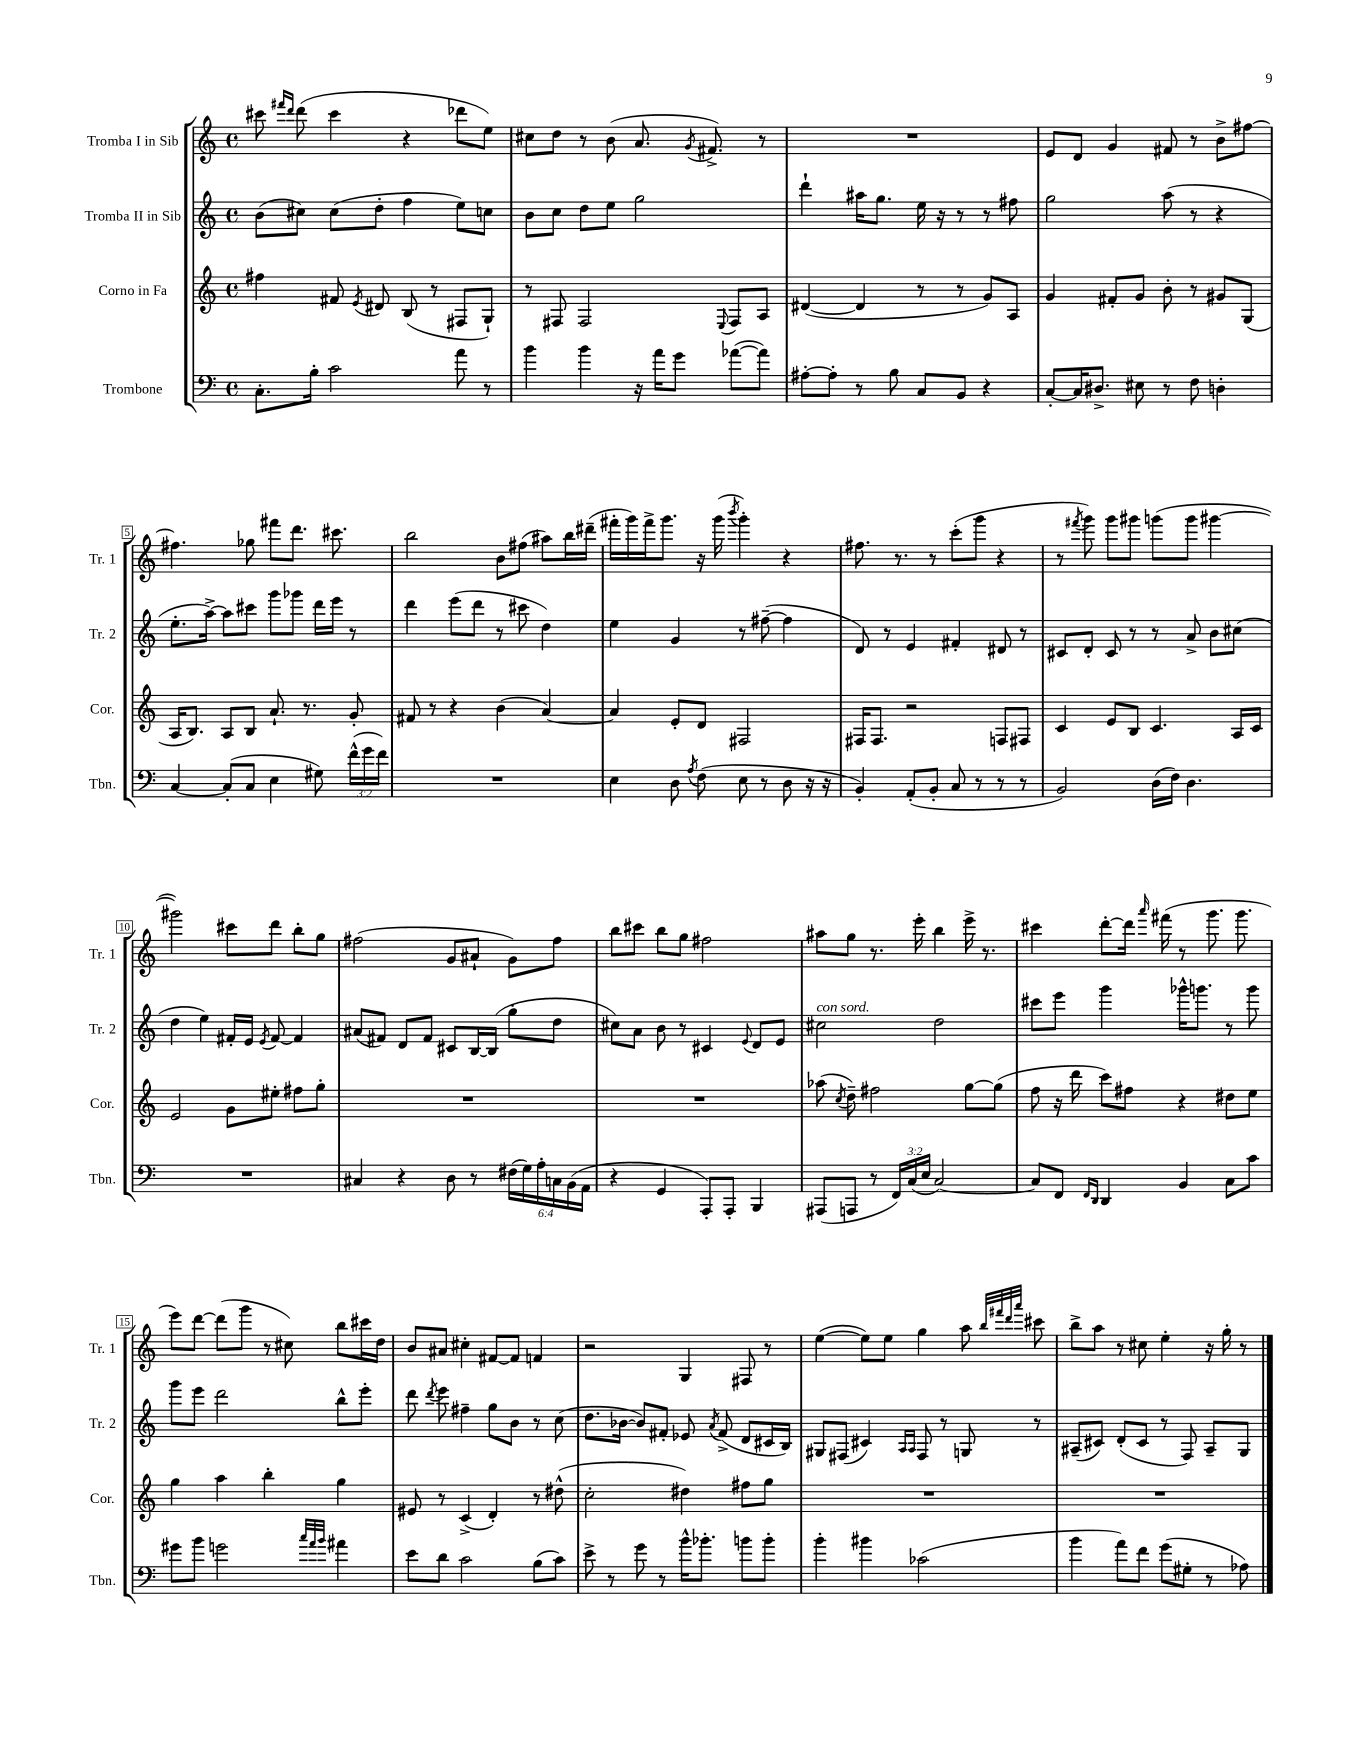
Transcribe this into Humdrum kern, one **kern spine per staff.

**kern	**kern	**kern	**kern
*part4	*part3	*part2	*part1
*staff4	*staff3	*staff2	*staff1
*I"Trombone	*I"Corno in Fa	*I"Tromba II in Sib	*I"Tromba I in Sib
*I'Tbn.	*I'Cor.	*I'Tr. 2	*I'Tr. 1
*clefF4	*clefG2	*clefG2	*clefG2
*k[]	*k[]	*k[]	*k[]
*M4/4	*M4/4	*M4/4	*M4/4
*met(c)	*met(c)	*met(c)	*met(c)
=1	=1	=1	=1
8.C'\L	4ff#X\	(8b\L	8ccc#X\
.	.	.	16qqfff#X/LL
.	.	.	16qqddd/JJ
.	.	8cc#X\J)	(8ddd\
16B'\Jk	.	.	.
2c\	8f#X/	(8cc#\L	4ccc#\
.	8qe/	.	.
.	8d#X/	8dd'\J	.
.	(8B/	4ff\	4r
.	8r	.	.
8a\	8F#X/L	8ee\L)	8ddd-X\L
8r	8G`/J)	8ccn\J	8ee\J)
=2	=2	=2	=2
4b\	8r	8b\L	8cc#X\L
.	8F#X/	8cc\J	8dd\J
4b\	2F#/	8dd\L	8r
.	.	8ee\J	(8b\
16r	.	2gg\	8.a/
16a\KL	.	.	.
8g\J	.	.	.
.	.	.	8qg/
.	.	.	8.f#X^/)
.	8qqE/	.	.
([8a-X\L	8F#/L	.	.
8a-\J])	8A/J	.	8r
=3	=3	=3	=3
[8A#X'\L	([4d#X/	4ddd`\	1r
8A#'\J]	.	.	.
8r	4d#/]	16aa#X\KL	.
.	.	8.gg\J	.
8B\	.	.	.
8C/L	8r	16ee\	.
.	.	16r	.
8BB/J	8r	8r	.
4r	8g/L)	8r	.
.	8A/J	8ff#X\	.
=4	=4	=4	=4
[8C'/L	4g/	2gg\	8e/L
16C/K]	.	.	8d/J
8.D#X^/J	.	.	.
.	8f#X'/L	.	4g/
8E#X\	8g/J	.	.
8r	8b'\	(8aa\	8f#X/
8F\	8r	8r	8r
4Dn'\	8g#X/L	4r	8b^\L
.	(8G/J	.	[8ff#X\J
!!LO:LB:g=z
=5	=5	=5	=5
[4C/	16A/KL	8.ee'\L	4.ff#X\]
.	8.B/J)	.	.
.	.	[16aa^\Jk)	.
(8C'/L]	8A/L	8aa\L]	.
8C/J	8B/J	8ccc#X\J	8gg-X\
4E\	8.a`/	8ggg\L	8fff#X\L
.	.	8ggg-X\J	8.ddd\J
.	8.r	.	.
8G#X\)	.	16ddd\LL	.
.	.	16eee\JJ	8.ccc#X\
(24f^^\LL	8g'/	8r	.
24g\	.	.	.
24f\JJ)	.	.	.
=6	=6	=6	=6
1r	8f#X/	4ddd\	2bb\
.	8r	.	.
.	4r	(8eee\L	.
.	.	8ddd\J	.
.	(4b\	8r	8b\L
.	.	8ccc#X\	(8ff#X\J
.	[4a/)	4dd\)	8aa#X\L)
.	.	.	16bb\L
.	.	.	(16ddd#X~\JJ
=7	=7	=7	=7
4E\	4a/]	4ee\	16fff#X'\LL
.	.	.	16ggg\)
.	.	.	16fff#^\J
.	.	.	8.ggg\J
8D\	8e'/L	4g/	.
8qA/	.	.	.
(8F\	8d/J	.	16r
.	.	.	(16ggg\
.	.	.	8qbbb/
8E\	2F#X/	8r	4ggg'\)
8r	.	([8ff#X~\	.
8D\	.	4ff#\]	4r
16r	.	.	.
16r	.	.	.
=8	=8	=8	=8
4BB'/)	16F#X/KL	8d/)	8.ff#X\
.	8.F#/J	.	.
.	.	8r	.
.	.	.	8.r
(8AA'/L	2r	4e/	.
8BB'/J	.	.	8r
8C/	.	4f#X'/	(8ccc'\L
8r	.	.	8ggg\J
8r	8Fn/L	8d#X/	4r
8r	8F#X/J	8r	.
=9	=9	=9	=9
2BB/)	4c/	8c#X/L	8r
.	.	.	8qfff#X/
.	.	8d'/J	8ggg\)
.	8e/L	8c#/	8ggg\L
.	8B/J	8r	8ggg#X\J
(16D\LL	4.c/	8r	(8gggn\L
16F\JJ)	.	.	.
4.D\	.	8a^/	8ggg\J
.	.	8b\L	[4ggg#X\
.	16A/LL	(8cc#X\J	.
.	16c/JJ	.	.
!!LO:LB:g=z
=10	=10	=10	=10
1r	2e/	4dd\	2ggg#X\])
.	.	4ee\)	.
.	8g\L	16f#X'/LL	8ccc#X\L
.	.	16e/JJ	.
.	.	8qe/	.
.	8ee#X'\J	[8f#/	8ddd\J
.	8ff#X\L	4f#/]	8bb'\L
.	8gg'\J	.	8gg\J
=11	=11	=11	=11
4C#X/	1r	(8a#X/L	(2ff#X\
.	.	8f#X/J)	.
4r	.	8d/L	.
.	.	8f#/J	.
8D\	.	8c#X/L	8g/L
8r	.	[16B/L	8a#X`/J
.	.	(16B/JJ]	.
(24F#X\LL	.	8gg'\L	8g\L)
24G\)	.	.	.
24A'\	.	.	.
24Cn\	.	8dd\J	8ff#\J
(24BB\	.	.	.
24AA\JJ	.	.	.
=12	=12	=12	=12
4r	1r	8cc#X\L)	8bb\L
.	.	8a\J	8ccc#X\J
4GG/	.	8b\	8bb\L
.	.	8r	8gg\J
8AAA'/L)	.	4c#X/	2ff#X\
8AAA'/J	.	.	.
.	.	8qqe/	.
4BBB/	.	8d/L	.
.	.	8e/J	.
=13	=13	=13	=13
!	!	!LO:TX:a:i:t=con sord.	!
(8AAA#X/L	(8aa-X\	2cc#X\	8aa#X\L
.	8qcc/	.	.
8AAAn/J	8dd~\)	.	8gg\J
8r	2ff#X\	.	8.r
24FF/LL)	.	.	.
(24C/	.	.	.
.	.	.	16eee'\
24E/JJ	.	.	.
[2C/)	.	2dd\	4bb\
.	[8gg\L	.	16eee^\
.	.	.	8.r
.	(8gg\J]	.	.
=14	=14	=14	=14
8C/L]	8ff\	8ccc#X\L	4ccc#X\
8FF/J	16r	8eee\J	.
.	16ddd\	.	.
16qqFF/LL	.	.	.
16qqDD/JJ	.	.	.
4DD/	8ccc\L)	4ggg\	[8ddd'\L
.	8ff#X\J	.	16ddd\Jk]
.	.	.	16qqaaa/
.	.	.	(16fff#X\
4BB/	4r	16ggg-X^^\KL	8r
.	.	8.gggn\J	.
.	.	.	8.ggg\
8C\L	8dd#X\L	8r	.
.	.	.	8.ggg\
8c\J	8ee\J	8ggg\	.
!!LO:LB:g=z
=15	=15	=15	=15
8g#X\L	4gg\	8ggg\L	8eee\L)
8b\J	.	8eee\J	[8ddd\J
2gn\	4aa\	2ddd\	(8ddd\L]
.	.	.	8ggg\J
.	4bb'\	.	8r
.	.	.	8cc#X\)
32qqcc/LLL	.	.	.
32qqa/	.	.	.
32qqb/JJJ	.	.	.
4a#X\	4gg\	8bb^^\L	8bb\L
.	.	8eee'\J	16ccc#X\L
.	.	.	16dd\JJ
=16	=16	=16	=16
8e\L	8e#X/	8ddd\	8b/L
.	.	8qddd/	.
8d\J	8r	8eee\	8a#X/J
2c\	(4c^/	4ff#X~\	4cc#X'\
.	4d'/)	8gg\L	[8f#X/L
.	.	8b\J	8f#/J]
(8B\L	8r	8r	4fn/
8c\J)	(8dd#X^^\	(8cc\	.
=17	=17	=17	=17
8e^\	2cc'\	8.dd\L	2r
8r	.	.	.
.	.	[16b-X\Jk	.
8g\	.	8b-/L])	.
8r	.	8f#X'/J	.
16b^^\KL	4dd#X\)	8e-X/	4G/
8.b-X'\J	.	.	.
.	.	8qa/	.
.	.	(8f#^/	.
8bn\L	8ff#X\L	8d/L	8F#X/
8b'\J	8gg\J	16c#X/L	8r
.	.	16B/JJ)	.
=18	=18	=18	=18
4b'\	1r	8G#X/L	([4ee\
.	.	(8F#X/J	.
4b#X\	.	4c#X/)	8ee\L])
.	.	.	8ee\J
.	.	16qqA/LL	.
.	.	16qqA/JJ	.
(2c-X\	.	8F#/	4gg\
.	.	8r	.
.	.	8Gn/	8aa\
.	.	.	32qqbb/LLL
.	.	.	32qqfff#X/
.	.	.	32qqddd/
.	.	.	32qqaaa/JJJ
.	.	8r	8ccc#X\
=19	=19	=19	=19
4b\	1r	(8A#X~/L	8bb^\L
.	.	8c#X/J)	8aa\J
8a\L)	.	(8d'/L	8r
8f\J	.	8c#/J	8cc#X\
(8g\L	.	8r	4ee'\
8G#X'\J	.	8F/)	.
8r	.	8A#~/L	16r
.	.	.	16gg'\
8A-X\)	.	8G/J	8r
==	==	==	==
*-	*-	*-	*-
